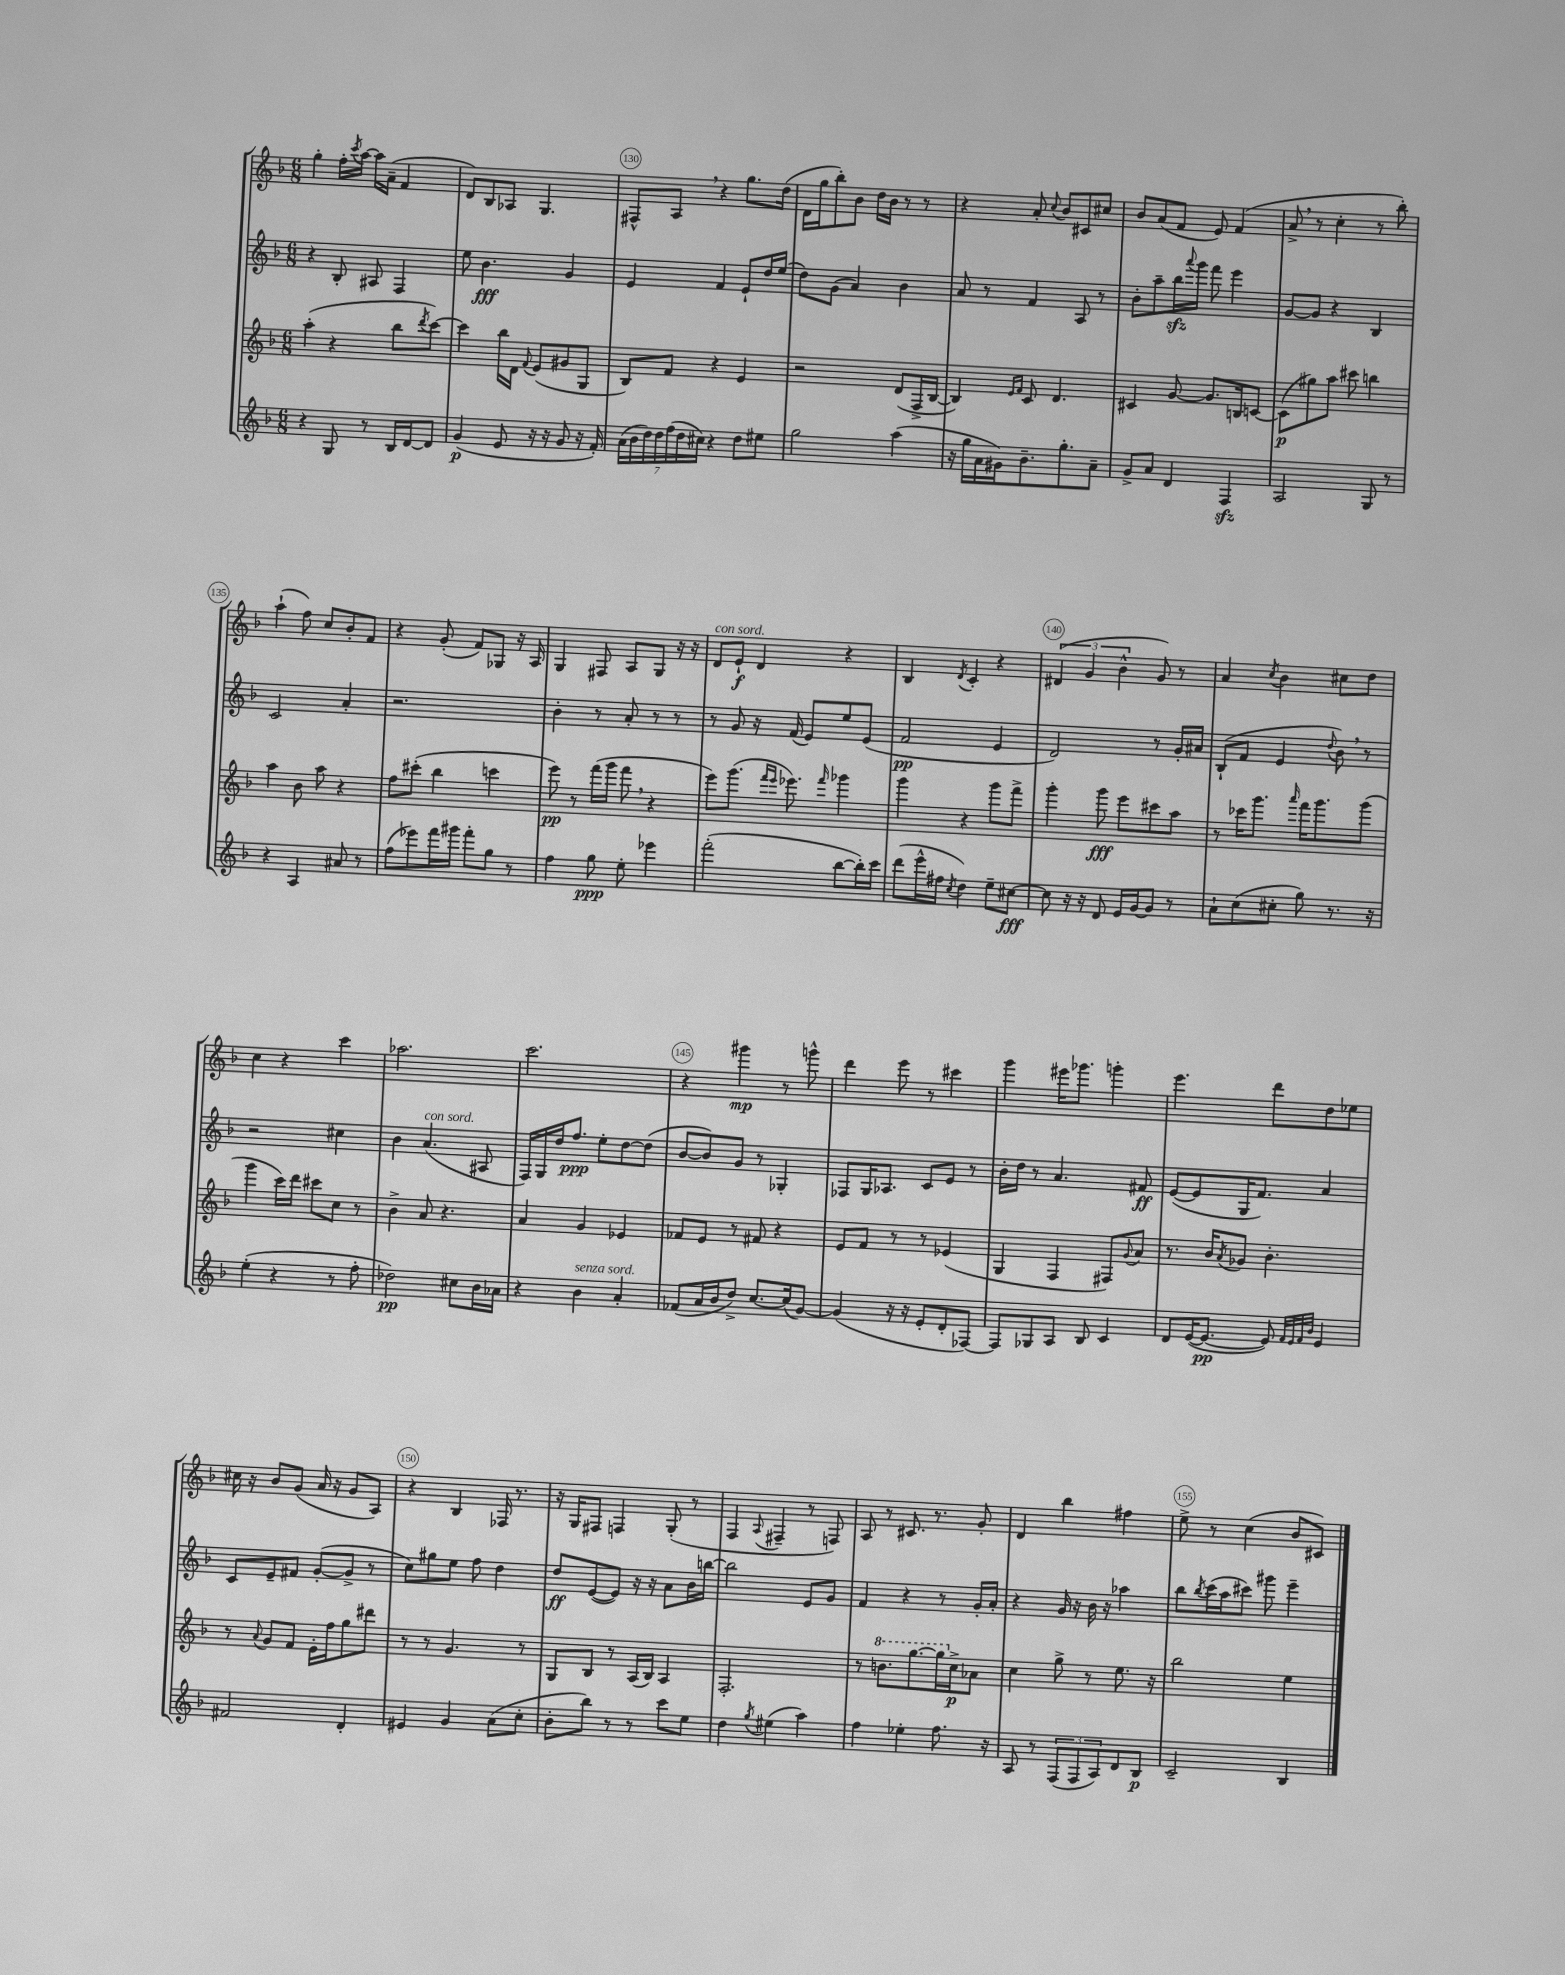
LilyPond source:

<<
\new StaffGroup <<
\new Staff = "s0" {
    \clef treble \key f \major \numericTimeSignature \time 6/8
    g''4-. f''16-. \acciaccatura { c'''8 } a''16~ a''16 a'16--( f'4 |
    d'8) bes8 aes8 g4. |
    fis8-^ a8 \breathe r4 g''8. d''16( |
    d'16 g''16 bes''8-.) bes'8 d''16 bes'16 r8 r8 |
    r4 a'8-. \appoggiatura { c''8 } bes'8 cis'8 cis''8 |
    bes'8 a'8( f'8 e'8) f'4( |
    a'8-> \breathe r8 c''4-. r8 bes''8-.) |
    a''4-!( f''8) c''8 bes'8-. f'8 |
    r4 g'8-.( f'8) ges8 r16 a16 |
    g4 fis8 a8 g8 r16 r16 |
    d'8^\markup { \italic "con sord." } e'8-!\f d'4 r4 |
    bes4 \acciaccatura { d'8 } c'4-. r4 |
    \tuplet 3/2 { dis'4( g'4 bes'4-^ } g'8) r8 |
    a'4 \acciaccatura { c''8 } bes'4 cis''8 d''8 |
    c''4 r4 c'''4 |
    aes''2. |
    c'''2. |
    r4 gis'''4\mp r8 g'''8-^ |
    d'''4 e'''8 r8 cis'''4 |
    g'''4 eis'''16 ges'''8. g'''4-. |
    e'''4. d'''8 d''8 ees''8 |
    cis''16 r16 bes'8 g'8( a'16 r16 g'8 a8) |
    r4 bes4 fes16 r8. |
    r16 g16 fis8 f4 g8-.( r8 |
    f4 \appoggiatura { a8 } fis4-- r8 f8) |
    a8 r8 cis'8. r8. g'8-. |
    d'4 bes''4 fis''4 |
    e''8-> r8 c''4( bes'8 cis'8) \bar "|." |
}
\new Staff = "s1" {
    \clef treble \key f \major \numericTimeSignature \time 6/8
    r4 bes8-. ais8 f4 |
    e''8 bes'4.\fff g'4 |
    e'4 f'4 e'8-! d''16 e''16( |
    d''8) g'8( a'4) bes'4 |
    a'8 r8 f'4 a8 r8 |
    bes'8-. a''8-- bes''16\sfz \appoggiatura { a'''8 } g'''16 f'''8 e'''4 |
    g'8~ g'8 r4 bes4 |
    c'2 a'4-. |
    r2. |
    bes'4-. r8 a'8-. r8 r8 |
    r8 g'8 r16 f'16( e'8) e''8 e'8( |
    f'2\pp e'4 |
    d'2) r8 g'16-. ais'16 |
    bes8-!( f'8 e'4 \appoggiatura { d''8 } bes'8) \breathe r8 |
    r2 cis''4 |
    bes'4 a'4.^\markup { \italic "con sord." }( ais8 |
    f16) g16 d''16 f''8.\ppp e''8-. d''8~ d''8( |
    bes'8~ bes'8) g'8 r8 ges4-. |
    fes8 g16 aes8. c'8 e'8 r8 |
    bes'16-. d''16 r8 a'4. fis'8\ff |
    e'8~( e'8 g16 f'8.) a'4 |
    c'8 e'8-- fis'8 g'8~-.( g'8-> r8 |
    c''8) gis''8 e''8 f''8 d''4 |
    d''8\ff e'8~( e'8) r16 r16 a'8 bes'16 b''16~ |
    b''2 e'8 g'8 |
    f'4 r4 r8 g'16-. a'16-. |
    r4 g'16 r16 bes'16 r16 aes''4 |
    bes''8 \acciaccatura { bes''8 } c'''16( a''16 cis'''8) gis'''8 e'''4-- \bar "|." |
}
\new Staff = "s2" {
    \clef treble \key f \major \numericTimeSignature \time 6/8
    a''4-.( r4 bes''8 \acciaccatura { d'''8 } c'''8~) |
    c'''4 bes''16 d'16 \appoggiatura { f'8 } e'8( gis'8 g8 |
    bes8) f'8 r4 e'4 |
    r2 d'8( f16-> bes16~ |
    bes4) \grace { e'16 f'16 } c'8 d'4. |
    cis'4 g'8~ g'8. b16 c'8~ |
    c'8\p( gis''8) a''8 cis'''8 b''4 |
    a''4 bes'8 a''8 r4 |
    f''8 cis'''8-.( bes''4 c'''4 |
    e'''8\pp) r8 f'''16( g'''16 f'''8 \breathe r4 |
    e'''8) g'''8.( \grace { f'''16 e'''16 } ees'''8.) \grace { f'''16 } ges'''4 |
    g'''4 r4 g'''8 f'''8-> |
    g'''4-. g'''8\fff e'''8 cis'''8 a''8 |
    r8 ces'''16 g'''8. \grace { a'''16 } f'''16 g'''8. g'''8( |
    g'''4 c'''16) d'''16 cis'''8 c''8 r8 |
    bes'4-> a'8 r4. |
    a'4 g'4 ees'4 |
    fes'8 e'8 r8 fis'8 r4 |
    e'8 f'8 r8 r8 ees'4( |
    g4 f4 fis8) \appoggiatura { g'8 } a'8 |
    r8. bes'16 \acciaccatura { a'8 } ges'8 bes'4.-. |
    r8 \appoggiatura { a'8 } g'8 f'8 e'16-. f''16 g''8 dis'''8 |
    r8 r8 g'4. r8 |
    g8 bes8 r8 a16( bes16) a4 |
    f2.-. |
    r8 \ottava #1 b''8. g'''8.~ g'''16 \ottava #0 c''16->\p aes'8 |
    c''4 g''8-> r8 e''8. r16 |
    bes''2 e''4 \bar "|." |
}
\new Staff = "s3" {
    \clef treble \key f \major \numericTimeSignature \time 6/8
    r4 g8 r8 bes16 d'16~ d'8 |
    g'4\p( e'8 r16 r16 g'8 r16 f'16-.) |
    \tuplet 7/4 { a'16( bes'16 d''16) d''16 f''16( d''16 cis''16) } r4 d''8 eis''8 |
    g''2 a''4( |
    r16 g''16 a'16 gis'16) bes'8.-- g''8.-. a'8-- |
    g'8-> a'8 d'4 f4\sfz |
    a2 g8 r8 |
    r4 a4 ais'8 r8 |
    f''8( ees'''8) f'''16 gis'''16 f'''8-. g''8 r8 |
    f''4 g''8\ppp e''8-. ees'''4 |
    f'''2-.( bes''8~ bes''16-.) c'''16 |
    d'''8( e'''16-^ fis''16 \acciaccatura { c''8 } d''4) e''8-- cis''8~\fff |
    cis''8 r16 r16 d'8 e'16 g'16~ g'8 r8 |
    a'8-! c''8( cis''8-. g''8) r8. r16 |
    e''4-.( r4 r8 f''8-. |
    des''2\pp) cis''8 bes'16 aes'16 |
    r4 bes'4^\markup { \italic "senza sord." } a'4-. |
    fes'8( a'16 bes'16 d''8->) c''8.~ c''16( g'8~) |
    g'4( r16 r16 e'8-. d'8-. fes8~) |
    fes8 ges8 a8 bes8 c'4 |
    d'8 e'16~( e'8.~\pp e'8) \grace { f'32 e'32 f'32 bes'32 } e'4 |
    fis'2 d'4-. |
    eis'4 g'4 a'8( c''8-. |
    bes'8-. bes''8) r8 r8 c'''8 e''8 |
    d''4 \acciaccatura { g''8 } eis''4( a''4) |
    f''4 ees''4-. f''8. r16 |
    a8 r8 \tuplet 3/2 { f8( f8 a8) } d'8 bes8\p |
    c'2-- bes4 \bar "|." |
}
>>
>>
\layout { \context { \Score currentBarNumber = #128 \override BarNumber.break-visibility = ##(#f #t #t) barNumberVisibility = #(every-nth-bar-number-visible 5) \override BarNumber.stencil = #(make-stencil-circler 0.1 0.3 ly:text-interface::print) } }
